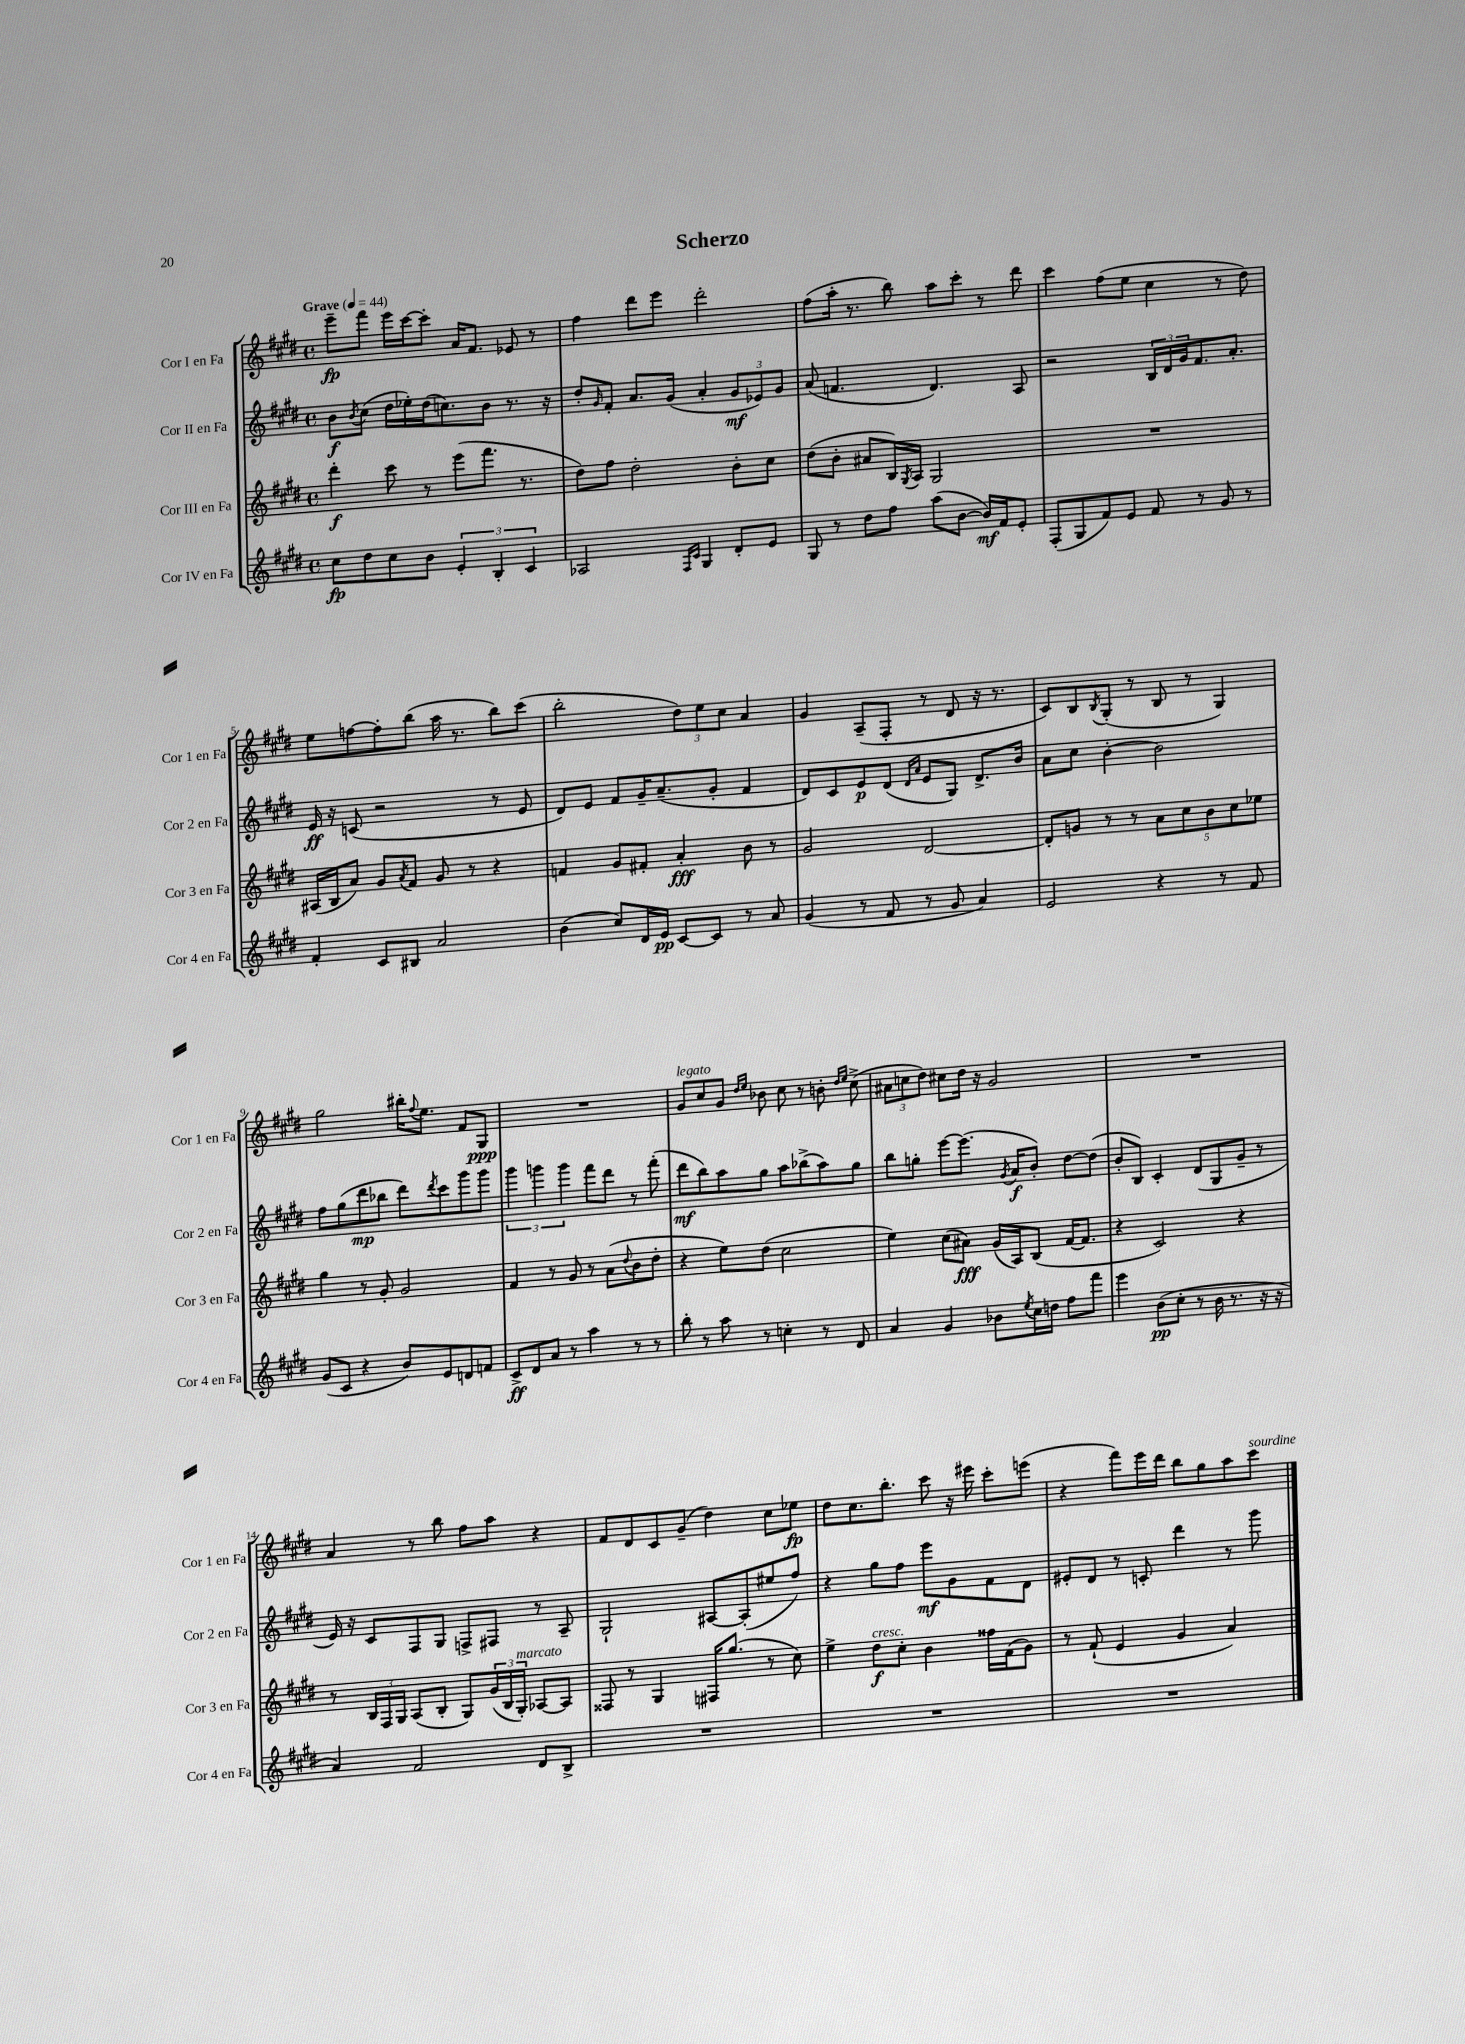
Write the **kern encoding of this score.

**kern	**kern	**kern	**kern
*staff4	*staff3	*staff2	*staff1
*clefG2	*clefG2	*clefG2	*clefG2
*k[f#c#g#d#]	*k[f#c#g#d#]	*k[f#c#g#d#]	*k[f#c#g#d#]
*M4/4	*M4/4	*M4/4	*M4/4
*met(c)	*met(c)	*met(c)	*met(c)
*MM44	*MM44	*MM44	*MM44
8cc#\L	4ddd#'\	8b\L	8eee~\L
.	.	8qb/	.
8dd#\	.	(8cc#\J	8fff#\J
8cc#\	8ccc#\	16dd#\LL	16eee\LL
.	.	16ee-'\)	[16ccc#\J
8b\J	8r	(16dd#\J	8ccc#'\]J
.	.	8.cc\)	.
6e'/	(8eee\L	.	16a/LK
.	.	.	8.f#/J
.	8.fff#\J	8b\J	.
6B'/	.	.	.
.	.	8.r	8e-/
.	8.r	.	.
6c#/	.	.	.
.	.	.	8r
.	.	16r	.
=	=	=	=
2A-/	8dd#\L)	8dd#'/L	4ff#\
.	.	16qqg#/	.
.	8ff#\J	8f#'/J	.
.	2dd#'\	8.a/L	8ddd#\L
.	.	.	8eee\J
.	.	(16g#/Jk	.
16qqF#/LL	.	.	.
16qqc#/JJ	.	.	.
4G#/	.	4a'/	2ddd#'\
8d#'/L	8b'\L	12g#/L	.
.	.	12e-/)	.
8e/J	8cc#\J	.	.
.	.	12g#/J	.
=	=	=	=
8G#/	(8dd#\L	(8a/	(8ff#\L
8r	8b'\J	4.f/	16aa'\Jk
.	.	.	8.r
8dd#\L	8a#/L	.	.
8ff#\J	16B/L)	.	8bb\)
.	8qG#/	.	.
.	16A/JJ	.	.
(8aa\L	2G#/	4.d#/)	8aa\L
[8b\J	.	.	8ccc#'\J
16b/]LL)	.	.	8r
16f#/J	.	.	.
8e'/J	.	8A/	8ddd#\
=	=	=	=
(8F#'/L	1r	2r	4ccc#\
8G#/	.	.	.
8f#/)	.	.	(8ff#\L
8e/J	.	.	8ee\J
8f#/	.	24B/LL	4cc#\
.	.	24d#/	.
.	.	24g#/J	.
8r	.	8.f#/	.
8g#/	.	.	8r
.	.	8.a'/J	.
8r	.	.	8dd#\)
=	=	=	=
4f#'/	(16A#/LL	16e/	8ee\L
.	16B/J	16r	.
.	8a/J)	(8c/	[8ff\
8c#/L	8g#/L	2r	8ff'\]
.	8qa/	.	.
8B#/J	8f#/J	.	(8bb\J
2a/	8g#/	.	16aa\
.	.	.	8.r
.	8r	.	.
.	4r	8r	8bb\L)
.	.	8e/	(8ccc#\J
=	=	=	=
(4b\	4f/	8d#/L)	2bb'\
.	.	8e/J	.
8cc#/L)	8g#/L	8f#/L	.
16d#/L	8f#'/J	16g#~/K	.
16e/JJ	.	(8.a~/	.
[8c#/L	4a'/	.	12dd#\L)
.	.	.	12ee\
8c#/]J	.	8g#'/J	.
.	.	.	12cc#\J
8r	8b\	4f#/	4a/
8a/	8r	.	.
=	=	=	=
(4g#/	2g#/	8d#/L)	4g#/
.	.	8c#/	.
8r	.	8e/	(8A~/L
8f#/	.	(8d#/J	8F#'/J
.	.	16qqd#/LL	.
.	.	16qqa/JJ	.
8r	[2d#/	8e/L	8r
8g#/	.	8G#/J)	8d#/
4a/)	.	8.d#^/L	16r
.	.	.	8.r
.	.	16b/Jk	.
=	=	=	=
2e/	8d#'/]L	8a\L	8c#/L)
.	8g/J	8cc#\J	8B/
.	.	.	8qB/
.	8r	[4b'\	(8G#'/J
.	8r	.	8r
4r	10a\L	2b\]	8B/
.	10cc#\	.	.
.	.	.	8r
.	10b\	.	.
8r	.	.	4G#/)
.	10cc#\	.	.
8f#/	.	.	.
.	10ee-\J	.	.
=	=	=	=
(8g#/L	4gg#\	8ff#\L	2gg#\
8c#/J	.	(8gg#\	.
4r	8r	8ddd#\	.
.	8g#'/	8bb-\J	.
8b/L)	2g#/	8ddd#\L)	16bb#'\LK
.	.	.	8qqff#/
.	.	.	8.ee\J
.	.	8qddd#/	.
8e/	.	8ccc#\	.
8d/	.	8ggg#\	8f#/L
8f/J	.	8ggg#\J	8G#/J
=	=	=	=
8c#^/L	4f#/	6ggg#\	1r
8d#/	.	.	.
.	.	6ggg\	.
8a/J	8r	.	.
.	.	6ggg\	.
8r	8g#/	.	.
4aa\	8r	8fff#\L	.
.	(8a\L	8ddd#\J	.
.	8qqdd#/	.	.
8r	8b\	8r	.
8r	8dd#'\J	(8fff#'\	.
=	=	=	=
8bb'\	4r	8ddd#\L	8g#/L
8r	.	8bb\)	8cc#/
8aa\	8ee\L)	8aa\	8g#/J
.	.	.	16qqdd#/LL
.	.	.	16qqee/JJ
8r	(8dd#\J	8gg#\J	8b-\
4cc'\	2cc#\	8aa\L	8cc#\
.	.	(8bb-^\	8r
8r	.	8aa\)	8b'\
.	.	.	16qqdd#/LL
.	.	.	16qqee/JJ
8d#/	.	8gg#\J	(8cc#^\
=	=	=	=
4a/	4ee\)	8bb\L	12a#\L
.	.	.	12cc\
.	.	8gg'\J	.
.	.	.	12dd#\J)
4g#/	(8cc#\L	[8eee\L	8cc#\L
.	8a#\J)	(8.eee\]J	16dd#\Jk
.	.	.	16r
8b-\L	(16g#/LL	.	2g#/
.	.	8qg#/	.
.	16A/J)	16a/LK	.
8qee/	.	.	.
16cc#\L	(8B/J	8b'/J)	.
16dd\JJ	.	.	.
8ff#\L	[16f#/LK	[8dd#\L	.
.	8.f#/]J	.	.
8fff#\J	.	(8dd#\]J	.
=	=	=	=
4eee\	4r	8b'/L	1r
.	.	8B/J)	.
(8b\L	2c#/)	4c#'/	.
8cc#'\J	.	.	.
8r	.	(8d#/L	.
16b\	.	8G#/	.
8.r	.	.	.
.	4r	8g#~/J	.
16r	.	8r	.
16r	.	.	.
=	=	=	=
4a/)	8r	16e/)	4a/
.	.	16r	.
.	24B/LL	8c#/L	.
.	24F#/	.	.
.	24G#/JJ	.	.
2f#/	(8A/L	8F#/	8r
.	8B'/J	8G#/J	8bb\
.	8G#/L)	8F^/L	8ff#\L
.	(24g#/L	8F#/J	8aa\J
.	24B/	.	.
.	24G#'/JJ)	.	.
8d#/L	[8A-/L	8r	4r
8B^/J	8A-/]J	8A~/	.
=	=	=	=
1r	8F##/	2G#`/	8f#/L
.	8r	.	8d#/
.	4G#/	.	8c#/
.	.	.	(8g#~/J
.	16F#/LK	[8A#/L	4dd#\)
.	(8.gg#/J	.	.
.	.	(8A#'/]	.
.	8r	8ee#/	8cc#\L
.	8cc#\)	8ff#/J)	8ee-\J
=	=	=	=
1r	4ee^\	4r	8dd#\L
.	.	.	8.cc#\
.	8dd#\L	8gg#\L	.
.	.	.	8.bb'\J
.	8cc#'\J	8ff#\J	.
.	4b\	8eee\L	8ccc#\
.	.	8g#\	16r
.	.	.	16eee#\
.	16ff##\LL	8f#\	8ccc#'\L
.	(16f#\J	.	.
.	8g#\J)	8d#\J	(8eee\J
=	=	=	=
1r	8r	8e#'/L	4r
.	(8f#`/	8d#/J	.
.	4e/	8r	8fff#\L)
.	.	8c'/	16eee\L
.	.	.	16ddd#\JJ
.	4g#/	4ddd#\	8bb\L
.	.	.	8gg#\
.	4a/)	8r	8aa\
.	.	8ggg#\	8ccc#\J
==	==	==	==
*-	*-	*-	*-
